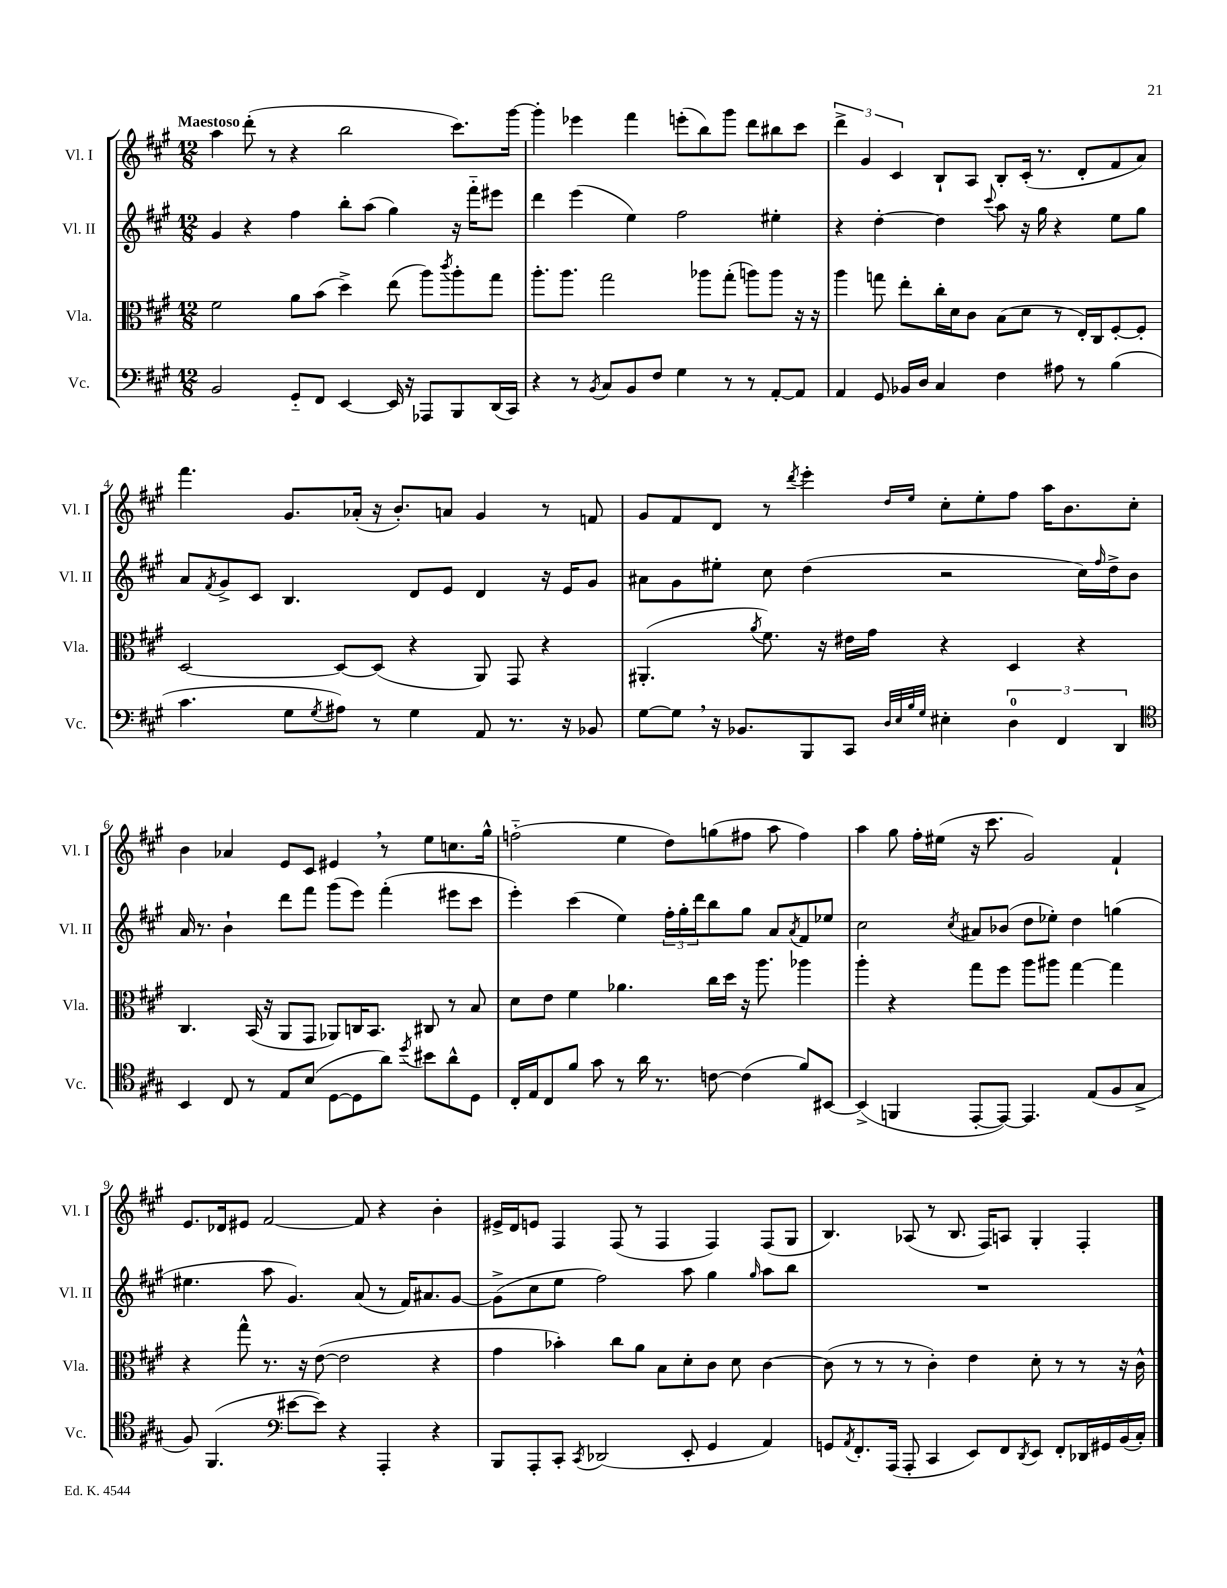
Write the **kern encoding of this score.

**kern	**kern	**kern	**kern
*part4	*part3	*part2	*part1
*staff4	*staff3	*staff2	*staff1
*I"Vc.	*I"Vla.	*I"Vl. II	*I"Vl. I
*I'Vc.	*I'Vla.	*I'Vl. II	*I'Vl. I
*clefF4	*clefC3	*clefG2	*clefG2
*k[f#c#g#]	*k[f#c#g#]	*k[f#c#g#]	*k[f#c#g#]
*M12/8	*M12/8	*M12/8	*M12/8
=1	=1	=1	=1
!	!	!	!LO:TX:a:B:t=Maestoso
2BB/	2f#\	4g#/	4aa\
.	.	4r	(8ddd'\
.	.	.	8r
8GG#/L	8a\L	4ff#\	4r
8FF#/J	(8b\J	.	.
[4EE/	4dd^\)	8bb'\L	2bb\
.	.	(8aa\J	.
16EE/]	(8ee\	4gg#\)	.
16r	.	.	.
8AAA-X/L	8aa\L)	.	.
.	8qccc#/	.	.
8BBB/	8aa'\	16r	8.ccc#\L)
.	.	16fff#\KL	.
(16DD/L	8gg#\J	8eee#X\J	.
16CC#/JJ)	.	.	[16ggg#\Jk
=2	=2	=2	=2
4r	8.aa'\L	4ddd\	4ggg#'\]
.	8.aa\J	.	.
8r	.	(4eee\	4eee-X\
8qBB/	.	.	.
8C#/L	2gg#\	.	.
8BB/	.	4ee\)	4fff#\
8F#/J	.	.	.
4G#\	.	2ff#\	(8eeen'\L
.	8aa-X\L	.	8bb\)
8r	(8gg#'\J	.	8ggg#\J
8r	8aan\L)	.	8ddd\L
[8AA'/L	8aa\J	4ee#X'\	8bb#X\
8AA/J]	16r	.	8ccc#\J
.	16r	.	.
=3	=3	=3	=3
4AA/	4aa\	4r	6ddd^\
.	.	.	6g#/
8GG#/	8ggn\	[4dd'\	.
.	.	.	6c#/
16BB-X/LL	8ee'\L	.	.
16D/JJ	.	.	.
4C#/	16cc#'\L	4dd\]	8B`/L
.	16d\J	.	.
.	8c#\J	.	8A/J
.	.	8qqccc#/	.
4F#\	(8B\L	8aa\	8B'/L
.	8d\J	16r	(16c#'/Jk
.	.	16gg#\	8.r
8A#X\	8r	4r	.
8r	16E'/LL)	.	8d'/L
.	16C#/J	.	.
(4B\	[8F#'/	8ee\L	8f#/
.	8F#'/J]	8gg#\J	8a/J)
!!LO:LB:g=z
=4	=4	=4	=4
4.c#\	[2D/	8a/L	4.fff#\
.	.	8qf#/	.
.	.	8g#^/	.
.	.	8c#/J	.
8G#\L	.	4.B/	8.g#/L
8qG#/	.	.	.
8A#X\J)	8D/L_	.	.
.	.	.	(16a-X'/Jk
8r	(8D/J]	.	16r
.	.	.	8.b'/L)
4G#\	4r	8d/L	.
.	.	8e/J	8an/J
8AA/	8AA/)	4d/	4g#/
8.r	8GG#/	.	.
.	4r	16r	8r
16r	.	16e/KL	.
8BB-X/	.	8g#/J	8fn/
=5	=5	=5	=5
[8G#\L	(4.AA#X'/	8a#X\L	8g#/L
8G#,\J]	.	8g#\	8f#/
16r	.	8ee#X'\J	8d/J
8.BB-X/L	.	.	.
.	8qa/	.	.
.	8.f#\)	8cc#\	8r
.	.	.	8qddd/
8BBB/	.	(4dd\	4eee'\
.	16r	.	.
8CC#/J	16e#X\LL	.	.
.	16g#\JJ	.	.
32qqD/LLL	.	.	.
32qqE/	.	.	.
32qqB/	.	.	16qqdd/LL
32qqG#/JJJ	.	.	16qqee/JJ
4E#X'\	4r	2r	8cc#'\L
.	.	.	8ee'\
6D\	4D/	.	8ff#\J
.	.	.	16aa\KL
6FF#/	.	.	.
.	.	.	8.b\
.	4r	16cc#\LL)	.
.	.	16qqff#/	.
.	.	16dd^\J	.
6DD/	.	.	.
.	.	8b\J	8cc#'\J
!!LO:LB:g=z
=6	=6	=6	=6
*clefC4	*	*	*
4BB/	4.C#/	16a/	4b\
.	.	8.r	.
8C#/	.	4b`\	4a-X/
8r	(16BB/	.	.
.	16r	.	.
8E/L	8AA/L	8ddd\L	8e/L
(8B/J	8GG#/J	8fff#\J	8c#/J
[8D\L	8AA-X/L)	(8ggg#\L	4e#X,/
8D\]	16Cn/K	8eee\J)	.
.	8.BB/J	.	.
8a\J)	.	(4fff#'\	8r
8qdd/	.	.	.
8b#X\L	8C#X/	.	8ee\L
8a^^\	8r	8eee#X\L	8.ccn\
8D\J	8B/	8ccc#\J	.
.	.	.	16gg#^^\Jk
=7	=7	=7	=7
16C#'/LL	8d\L	4eee'\)	(2ffn\
16E/J	.	.	.
8C#/	8e\J	.	.
8f#/J	4f#\	(4ccc#\	.
8g#\	.	.	.
8r	4.a-X\	4ee\)	4ee\
16a\	.	.	.
8.r	.	.	.
.	.	24ff#'\LL	8dd\L)
.	.	24gg#'\	.
.	.	24ddd\J	.
[8cn\	16cc#\LL	8bb\	(8ggn\
.	16dd\JJ	.	.
(4c\]	16r	8gg#\J	8ff#X\J
.	8.aa\	.	.
.	.	8a/L	8aa\
.	.	8qa/	.
8f#/L)	4aa-X\	8f#/	4ff#\)
[8BB#X/J	.	8ee-X/J	.
=8	=8	=8	=8
(4BB#^/]	4aa'\	2cc#\	4aa\
4FFn/	4r	.	8gg#\
.	.	.	16ff#'\LL
.	.	.	(16ee#X\JJ
.	.	8qcc#/	.
[8EE'/L	8gg#\L	8a#X/L	16r
.	.	.	8.ccc#\
8EE/J_)	8ff#\J	(8b-X/J	.
4.EE/]	8aa\L	8dd\L	2g#/)
.	8aa#X\J	8ee-X'\J)	.
.	[4gg#\	4dd\	.
(8E/L	.	.	.
8F#/	4gg#\]	(4ggn\	4f#`/
8G#^/J	.	.	.
!!LO:LB:g=z
=9	=9	=9	=9
8F#/)	4r	4.ee#X\	8.e/L
(4.FF#/	.	.	.
.	.	.	16d-X/k
.	8gg#^^\	.	8e#X/J
.	8.r	8aa\	[2f#/
*clefF4	*	*	*
[8e#X\L	.	4.g#/)	.
.	16r	.	.
8e#\J])	([8e\	.	.
4r	2e\]	.	.
.	.	(8a/	8f#/]
4AAA'/	.	8r	4r
.	.	16f#/KL)	.
.	.	8.a#X/	.
4r	4r	.	4b'\
.	.	[8g#/J	.
=10	=10	=10	=10
8BBB/L	4g#\	(8g#^\L]	16e#X^/LL
.	.	.	16d/J
8AAA'/	.	8cc#\	8en/J
8CC#'/J	4b-X'\)	8ee\J	4F#/
8qCC#/	.	.	.
(2DD-X/	.	2ff#\)	.
.	8cc#\L	.	(8F#/
.	8a\J	.	8r
.	8B\L	.	4F#/
8EE'/	8d'\	8aa\	.
4GG#/	8c#\J	4gg#\	4F#/)
.	8d\	.	.
.	.	16qqgg#/	.
4AA/)	[4c#\	8aa\L	(8F#/L
.	.	8bb\J	8G#/J
=11	=11	=11	=11
8GGn/L	(8c#\]	1.r	4.B/)
8qAA/	.	.	.
8.FF#'/	8r	.	.
.	8r	.	.
(16AAA/Jk	.	.	.
8AAA'/	8r	.	(8A-X/
4CC#/	4c#'\)	.	8r
.	.	.	8.B/
8EE/L)	4e\	.	.
.	.	.	16F#/KL)
8FF#/	.	.	8An/J
8qDD/	.	.	.
8EE/J	8d'\	.	4G#'/
8FF#'/L	8r	.	.
16DD-X/L	8r	.	4F#'/
16GG#X/	.	.	.
(16BB/	16r	.	.
16C#'/JJ)	16c#^^\	.	.
==	==	==	==
*-	*-	*-	*-
